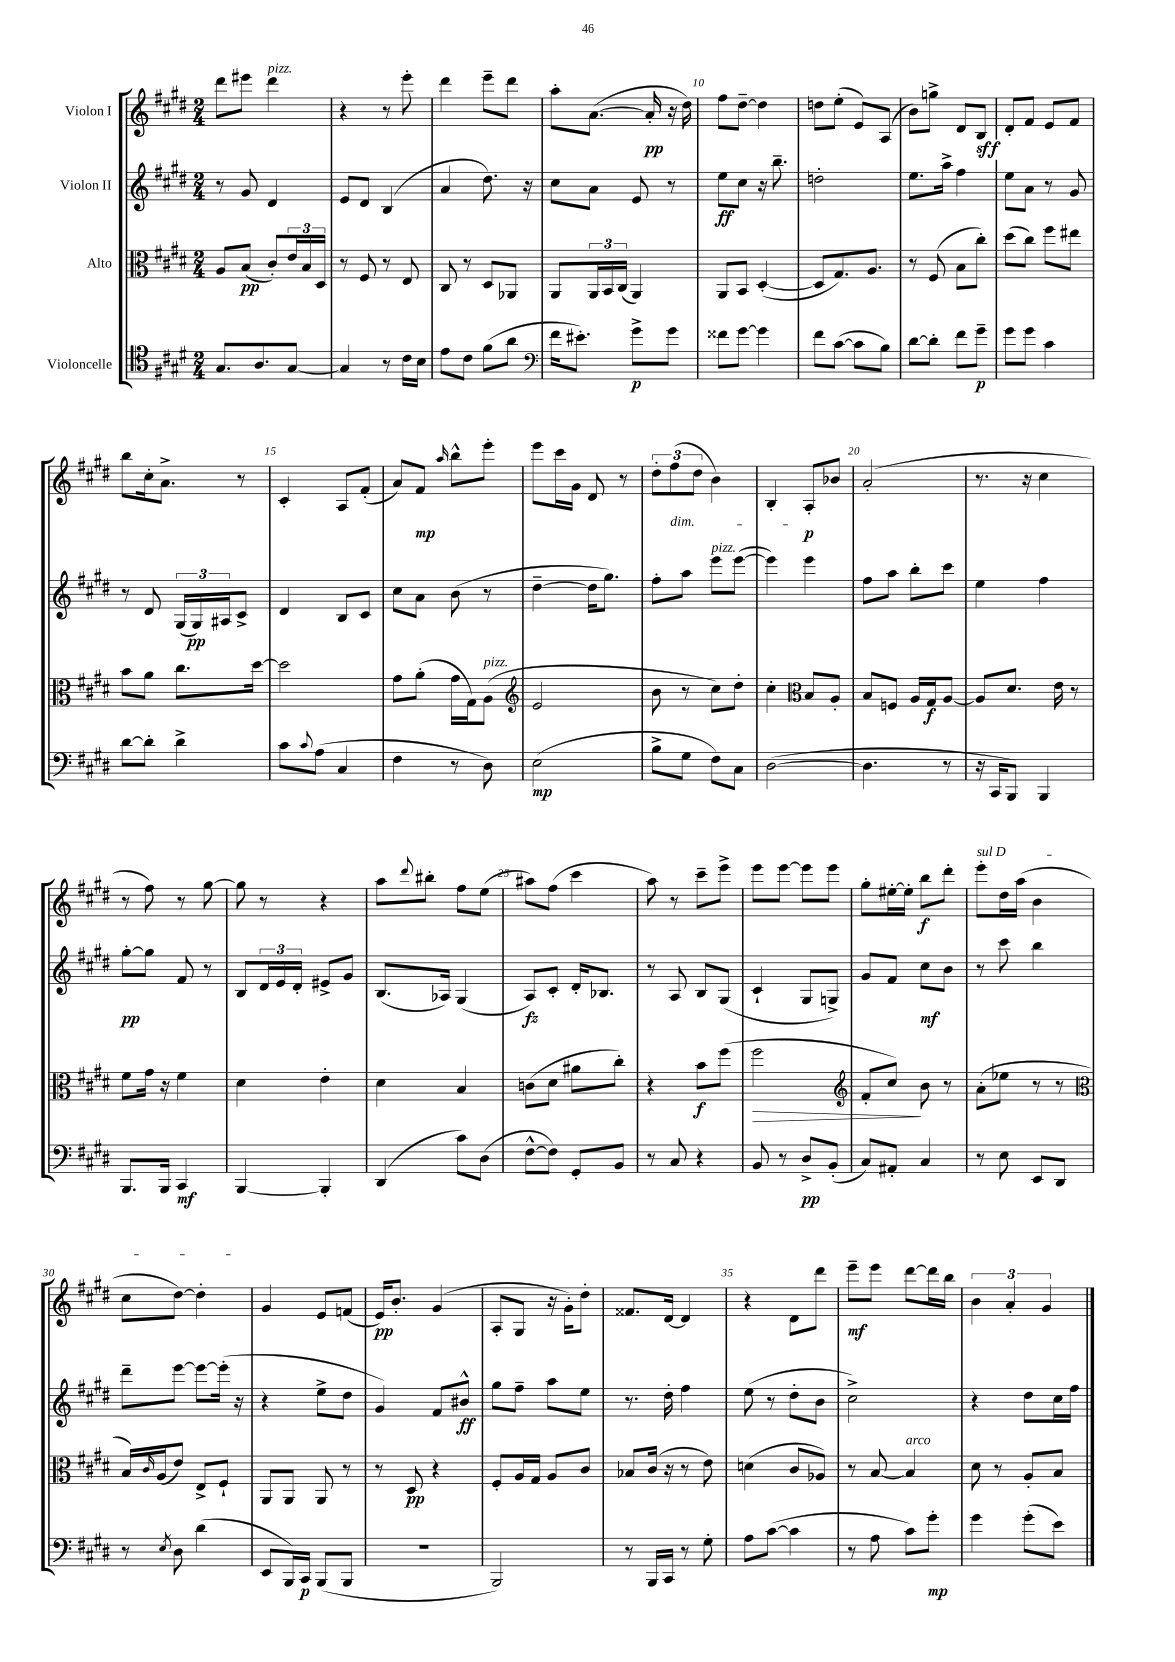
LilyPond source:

<<
\new StaffGroup <<
\new Staff = "s0" \with { instrumentName = "Violon I" } {
    \clef treble \key e \major \numericTimeSignature \time 2/4
    dis'''8 eis'''8 dis'''4^\markup { \italic "pizz." } |
    r4 r8 e'''8-. |
    dis'''4 e'''8-- dis'''8 |
    a''8-. a'8.~( a'16-.\pp r16 dis''16) |
    fis''8 dis''8~-- dis''4 |
    d''8 e''8-.( e'8) a8( |
    b'8) g''8-> dis'8 b8\sff |
    dis'8-. fis'8 e'8 fis'8 |
    b''8 cis''16-. a'8.-> r8 |
    cis'4-. a8 fis'8-.( |
    a'8) fis'8\mp \grace { a''16 } b''8-^ e'''8-. |
    e'''8 cis'''16 gis'16 dis'8 r8 |
    \tuplet 3/2 { dis''8-. fis''8\dim( dis''8 } b'4) |
    b4-. a8-.\p\! bes'8 |
    a'2-.( |
    r8. r16 cis''4 |
    r8 fis''8) r8 gis''8~ |
    gis''8 r8 r4 |
    a''8 \appoggiatura { dis'''8 } bis''8-. fis''8 e''8( |
    ais''8) fis''8( cis'''4 |
    a''8) r8 cis'''8-- e'''8-> |
    e'''8 e'''8~ e'''8 e'''8 |
    gis''8-. eis''16~-. eis''16-. b''8\f dis'''8-. |
    \once \override TextSpanner.bound-details.left.text = \markup { \italic "sul D" } e'''8-.\startTextSpan dis''16 a''16( b'4 |
    cis''8 dis''8~) dis''4-.\stopTextSpan |
    gis'4 e'8 f'8( |
    e'16\pp) b'8.-. gis'4( |
    a8-. gis8 r16 gis'16-.) dis''8-. |
    fisis'8. dis'16~ dis'4 |
    r4 dis'8 dis'''8 |
    e'''8--\mf e'''8 dis'''8~ dis'''16 b''16 |
    \tuplet 3/2 { b'4 a'4-. gis'4 } \bar "|." |
}
\new Staff = "s1" \with { instrumentName = "Violon II" } {
    \clef treble \key e \major \numericTimeSignature \time 2/4
    r8 gis'8 dis'4 |
    e'8 dis'8 b4( |
    a'4 dis''8.) r16 |
    cis''8 a'8 e'8 r8 |
    e''8\ff cis''8 r16 b''8.-- |
    d''2-. |
    e''8. a''16-> fis''4 |
    e''8 a'8 r8 gis'8 |
    r8 dis'8 \tuplet 3/2 { gis16( gis16\pp) ais16 } cis'8-> |
    dis'4 b8 cis'8 |
    cis''8 a'8 b'8( r8 |
    dis''4~-- dis''16 gis''8.) |
    fis''8-. a''8 e'''8^\markup { \italic "pizz." } e'''8~( |
    e'''4) e'''4 |
    fis''8 a''8 b''8-. cis'''8 |
    e''4 fis''4 |
    gis''8~-.\pp gis''8 fis'8 r8 |
    b8 \tuplet 3/2 { dis'16 e'16 dis'16-. } eis'8-> gis'8 |
    b8.( aes16) gis4( |
    a8\fz) cis'8-. dis'16-. bes8. |
    r8 a8 b8 gis8( |
    cis'4-! gis8 g8->) |
    gis'8 fis'8 cis''8\mf b'8 |
    r8 cis'''8 b''4 |
    dis'''8-- e'''8~ e'''8~ e'''16-.( r16 |
    r4 e''8-> dis''8 |
    gis'4) fis'8 bis'8-^\ff |
    gis''8 fis''8-- a''8 e''8 |
    r8. dis''16-. fis''4 |
    e''8( r8 dis''8-. b'8 |
    cis''2->) |
    r4 dis''8 cis''16 fis''16 \bar "|." |
}
\new Staff = "s2" \with { instrumentName = "Alto" } {
    \clef alto \key e \major \numericTimeSignature \time 2/4
    a8 b8\pp( cis'8-.) \tuplet 3/2 { e'16 b16 dis16 } |
    r8 fis8 r8 e8 |
    cis8 r8 dis8 aes,8 |
    a,8 \tuplet 3/2 { a,16 b,16 cis16( } a,4) |
    a,8 b,8 dis4~-.( |
    dis8 gis8.) a8. |
    r8 fis8( b8 cis''8-.) |
    dis''8( cis''8) fis''8 eis''8 |
    b'8 a'8 cis''8. dis''16~ |
    dis''2 |
    gis'8 a'8-.( gis'16 gis16) a8^\markup { \italic "pizz." }( |
    \clef treble e'2 |
    b'8 r8 cis''8) dis''8-. |
    cis''4-. \clef alto b8 a8-. |
    b8 f8 a16 gis16\f a8~ |
    a8 dis'8. e'16 r8 |
    fis'8 gis'16 r16 fis'4 |
    dis'4 e'4-. |
    dis'4 b4 |
    c'8( dis'8 ais'8 cis''8-.) |
    r4 b'8\f fis''8( |
    fis''2\> |
    \clef treble fis'8-. cis''8\!) b'8 r8 |
    a'8-.( ees''8 r8 r8 |
    \clef alto b16) \grace { cis'16 } a16( e'8) e8-> fis8-! |
    a,8 a,8 a,8 r8 |
    r8 dis8\pp r4 |
    fis8-. a16 gis16 a8 cis'8 |
    bes8 cis'16( r16 r8 e'8) |
    d'4( cis'8 aes8) |
    r8 b8~ b4^\markup { \italic "arco" } |
    dis'8 r8 a8-. b8 \bar "|." |
}
\new Staff = "s3" \with { instrumentName = "Violoncelle" } {
    \clef tenor \key e \major \numericTimeSignature \time 2/4
    gis8. a8. gis8~ |
    gis4 r8 cis'16 b16 |
    e'8 cis'8 fis'8( a'8 |
    \clef bass fis'16 eis'8.-.) gis'8->\p gis'8 |
    fisis'8 gis'8~ gis'4 |
    fis'8 cis'8~( cis'8 b8) |
    dis'8~ dis'8-. fis'8 gis'8--\p |
    gis'8 gis'8 cis'4 |
    dis'8~ dis'8-. dis'4-> |
    cis'8 \appoggiatura { cis'8 } a8( cis4 |
    fis4 r8 dis8) |
    e2\mp( |
    b8-> gis8 fis8) cis8 |
    dis2~( |
    dis4. r8 |
    r16 cis,16 b,,8) b,,4 |
    b,,8. b,,16 cis,4\mf |
    b,,4~ b,,4-. |
    dis,4( cis'8) dis8( |
    fis8~-^ fis8) gis,8-. b,8 |
    r8 cis8 r4 |
    b,8 r8 dis8->\pp b,8-.( |
    cis8) ais,8-. cis4 |
    r8 e8 e,8 dis,8 |
    r8 \acciaccatura { e8 } dis8 dis'4( |
    e,8 b,,16) cis,16\p b,,8( b,,8 |
    r2 |
    b,,2) |
    r8 b,,16 cis,16 r8 gis8-. |
    a8 cis'8~( cis'4 |
    r8 a8 cis'8) gis'8-.\mp |
    gis'4 gis'8-.( e'8) \bar "|." |
}
>>
>>
\layout { \context { \Score currentBarNumber = #6 \override BarNumber.break-visibility = ##(#f #t #t) barNumberVisibility = #(every-nth-bar-number-visible 5) } }
